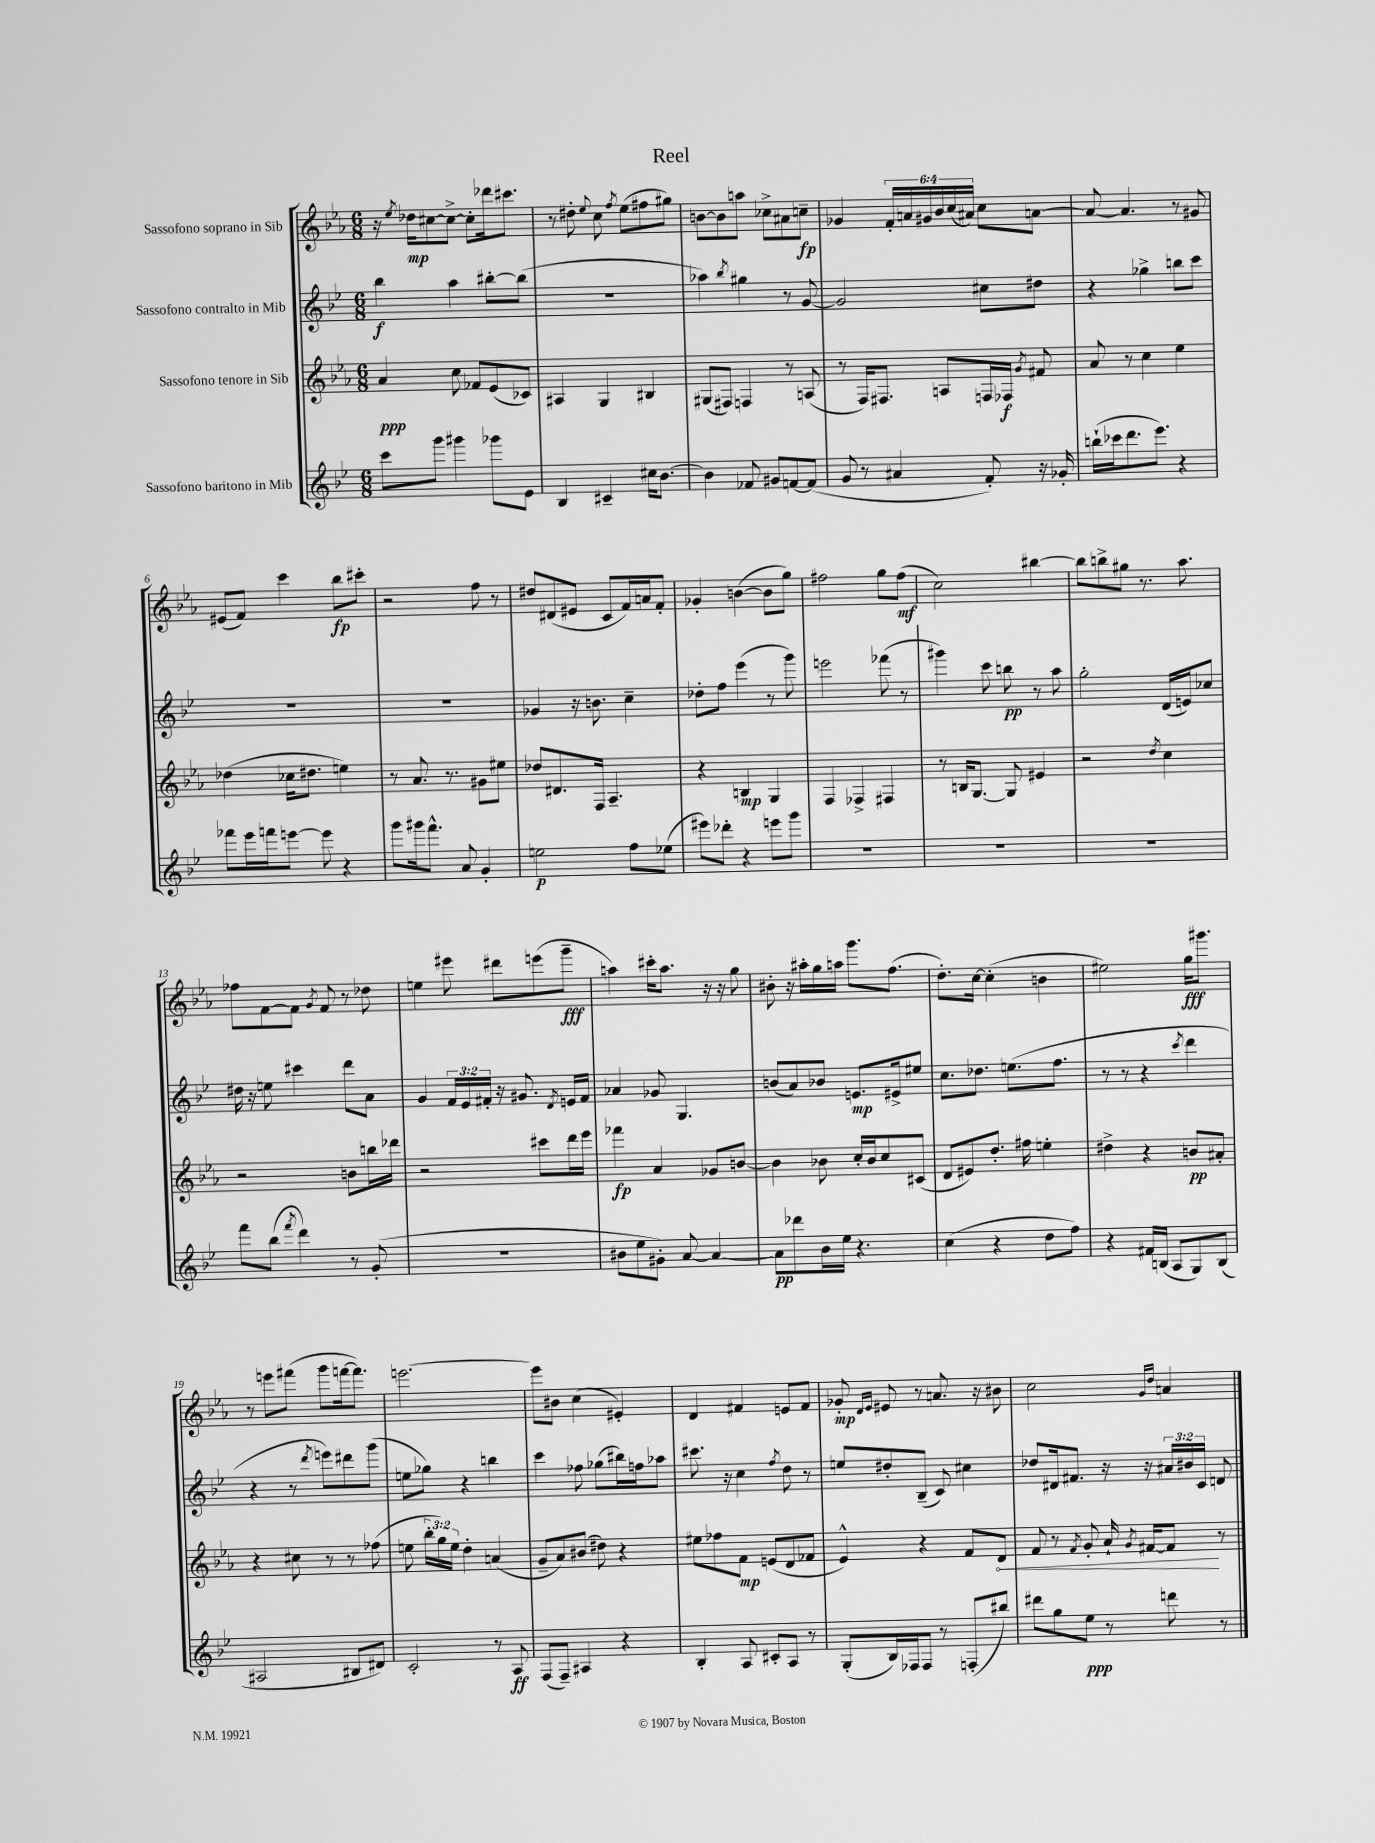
\header { title = "Reel" }
<<
\new StaffGroup <<
\new Staff = "s0" \with { instrumentName = "Sassofono soprano in Sib" } {
    \clef treble \key ees \major \numericTimeSignature \time 6/8 \override Staff.TupletNumber.text = #tuplet-number::calc-fraction-text
    \autoBeamOff r16 \acciaccatura { ees''8 } des''16[\mp cis''8~ cis''8]~-> cis''8[-. des'''16 cis'''8.] |
    r8 dis''8-. \appoggiatura { ees''8 } c''8 \acciaccatura { f''8 } ees''8[( fis''8 gis''8]) |
    b'8[~ b'8 a''8] ces''8[-> ais'8 c''8]--\fp |
    ges'4 \tuplet 6/4 { f'16[-. a'16 gis'16 bes'16 c''16( ais'16]) } c''8[ a'8]~ |
    a'8~ a'4. r8 gis'8 |
    eis'8[( f'8]) c'''4 bes''8[\fp cis'''8]-. |
    r2 f''8 r8 |
    dis''8[ dis'8( eis'8] c'8[ f'16) a'16 f'8]-. |
    ges'4-. b'4~( b'8[ g''8]) |
    fis''2 g''8[ fis''8]\mf( |
    c''2) bis''4~ |
    bis''8[ b''8-> gis''8] r8. aes''8. |
    fes''8[ f'8~ f'8] \acciaccatura { g'8 } f'8 r8 des''8 |
    e''4 eis'''8 dis'''8[ e'''8( g'''8]--\fff |
    a''4) cis'''16[-. a''8.] r16 r16 g''8 |
    bis'8-. r16 ais''16[-. g''16 a''16] g'''8.[ f''8.]( |
    d''8.[-.) c''16]~ c''4-.( b'4 |
    eis''2) g''16[\fff gis'''8.] |
    r8 e'''8[ fis'''8]( g'''8[ f'''16~ f'''8.]) |
    e'''2.~ |
    e'''8[ bis'8] c''4( eis'4-.) |
    d'4 fis'4 e'8[ fis'8] |
    ges'8-.\mp \grace { d'16[ ees'16] } eis'8 r8 a'8. r16 bis'8 |
    c''2 \grace { g'16[ d''16] } a'4 \bar "|." |
}
\new Staff = "s1" \with { instrumentName = "Sassofono contralto in Mib" } {
    \clef treble \key bes \major \numericTimeSignature \time 6/8 \override Staff.TupletNumber.text = #tuplet-number::calc-fraction-text
    \autoBeamOff bes''4\f a''4 bis''8[~-. bis''8]( |
    R2. |
    aes''4) \acciaccatura { bes''8 } gis''4 r8 g'8~ |
    g'2 cis''8[ dis''8] |
    r4 ges''4-> b''8[ c'''8] |
    R2. |
    R2. |
    ges'4 r16 b'8. c''4-- |
    des''8[-. f''8] ees'''4( r8 g'''8) |
    e'''2 fes'''8( r8 |
    gis'''4) c'''8 b''8\pp r8 a''8 |
    g''2-. d'16[( e'16) ces''8] |
    dis''16 r16 e''8 cis'''4 d'''8[ a'8] |
    g'4 \tuplet 3/2 { f'16[ ees'16 fis'16]-. } r16 gis'8. \acciaccatura { d'8 } e'16[ fis'16] |
    aes'4 ges'8 g4. |
    b'8[( a'8) bes'8] e'8.[\mp eis'16-> eis''8] |
    c''8.[ des''8.] e''8.[( f''8.] |
    r8 r8 r4 \acciaccatura { c'''8 } d'''4 |
    r4 r8 \acciaccatura { d'''8 } e'''8[) dis'''8 g'''8]( |
    e''8[ ges''8]) r4 b''4 |
    c'''4 fes''8 ges''8[( bis''16) f''16 aes''8] |
    cis'''8. r16 c''4 \acciaccatura { f''8 } d''8 r8 |
    e''8[ dis''8-. bes8]--( c'8) cis''4 |
    des''8[ dis'16 fis'8.] r16 r16 \tuplet 3/2 { ais'16[ bis'16 c'16] } d'8 \bar "|." |
}
\new Staff = "s2" \with { instrumentName = "Sassofono tenore in Sib" } {
    \clef treble \key ees \major \numericTimeSignature \time 6/8 \override Staff.TupletNumber.text = #tuplet-number::calc-fraction-text
    \autoBeamOff aes'4\ppp c''8 fes'8[ ees'8( ces'8]) |
    ais4 g4 bis4 |
    gis8[( fis8]) f4 r8 a8( |
    r8 f16[) fis8.] a8[ f16 fes16]\f \acciaccatura { g'8 } fis'8 |
    aes'8 r8 c''4 ees''4 |
    des''4( ces''16[ dis''8.] e''4) |
    r8 aes'8. r8. gis'8[ eis''8] |
    des''8[ dis'8. f16] aes4.-- |
    r4 b4\mp g4 |
    f4 fes4-> fis4 |
    r8 b16[ g8.]~ g8 eis'4 |
    r2 \acciaccatura { d''8 } c''4 |
    r2 b'8[ b''16 des'''16] |
    r2 cis'''8[ d'''16 ees'''16] |
    fes'''4\fp aes'4 ges'8[ b'8]~ |
    b'4 bes'8 c''16[-. bes'16 c''8 cis'8]( |
    d'8[ eis'8) d''8.]-. fis''16 e''4-. |
    dis''4-> r4 b'8[\pp ais'8]-. |
    r4 cis''8 r8 r8 fes''8( |
    e''8 \tuplet 3/2 { bes''16[-. g''16) e''16] } d''4-. a'4( |
    g'8[-- aes'8) bis'8]( dis''8) r4 |
    eis''8[ fes''8 f'8]\mp e'8[( d'8 fes'8] |
    ees'4-^) r4 f'8[ \once \override Hairpin.circled-tip = ##t d'8]\< |
    f'8 r8 \acciaccatura { f'8 } g'8-. aes'16-! \acciaccatura { g'8 } fis'16[~ fis'8]\! r8 \bar "|." |
}
\new Staff = "s3" \with { instrumentName = "Sassofono baritono in Mib" } {
    \clef treble \key bes \major \numericTimeSignature \time 6/8
    \autoBeamOff c'''8[ g'''8] gis'''4 ges'''8[ ees'8] |
    bes4 cis'4-- cis''16[ bes'8.]~ |
    bes'4 fes'8 gis'8[ f'8~ f'8]( |
    g'8 r8 ais'4 f'8-.) r16 ges'16-. |
    b''16[-!( ces'''16 d'''8. ees'''8.]) r4 |
    fes'''8[ ees'''16 f'''16 e'''8]~ e'''8 r4 |
    g'''8[ gis'''16 f'''8.]-^ a'8 g'4-. |
    e''2\p f''8[ ees''8]( |
    eis'''8[) des'''8]-. r4 e'''8[ g'''8] |
    R2. |
    R2. |
    R2. |
    f'''8[ bes''8]( \acciaccatura { f'''8 } d'''4) r8 g'8-.( |
    R2. |
    bis'8[ ees''8 gis'8]-.) a'8~ a'4~ |
    a'8[\pp des'''8 bes'16 ees''16] r4. |
    c''4( r4 d''8[ f''8]) |
    r4 fis'16[ b16]( a8[ g8) b8]( |
    ais2 bis8[ dis'8]) |
    c'2-. r8 a8\ff |
    f8[( f8]--) ais4 r4 |
    bes4-. a8 cis'8[-. a8] r8 |
    g8[-.( bes16) fes16 fes8] r8 f8[-.( bis''8]) |
    dis'''8[ g''8 ees''8]\ppp r8 d'''8 r8 \bar "|." |
}
>>
>>
